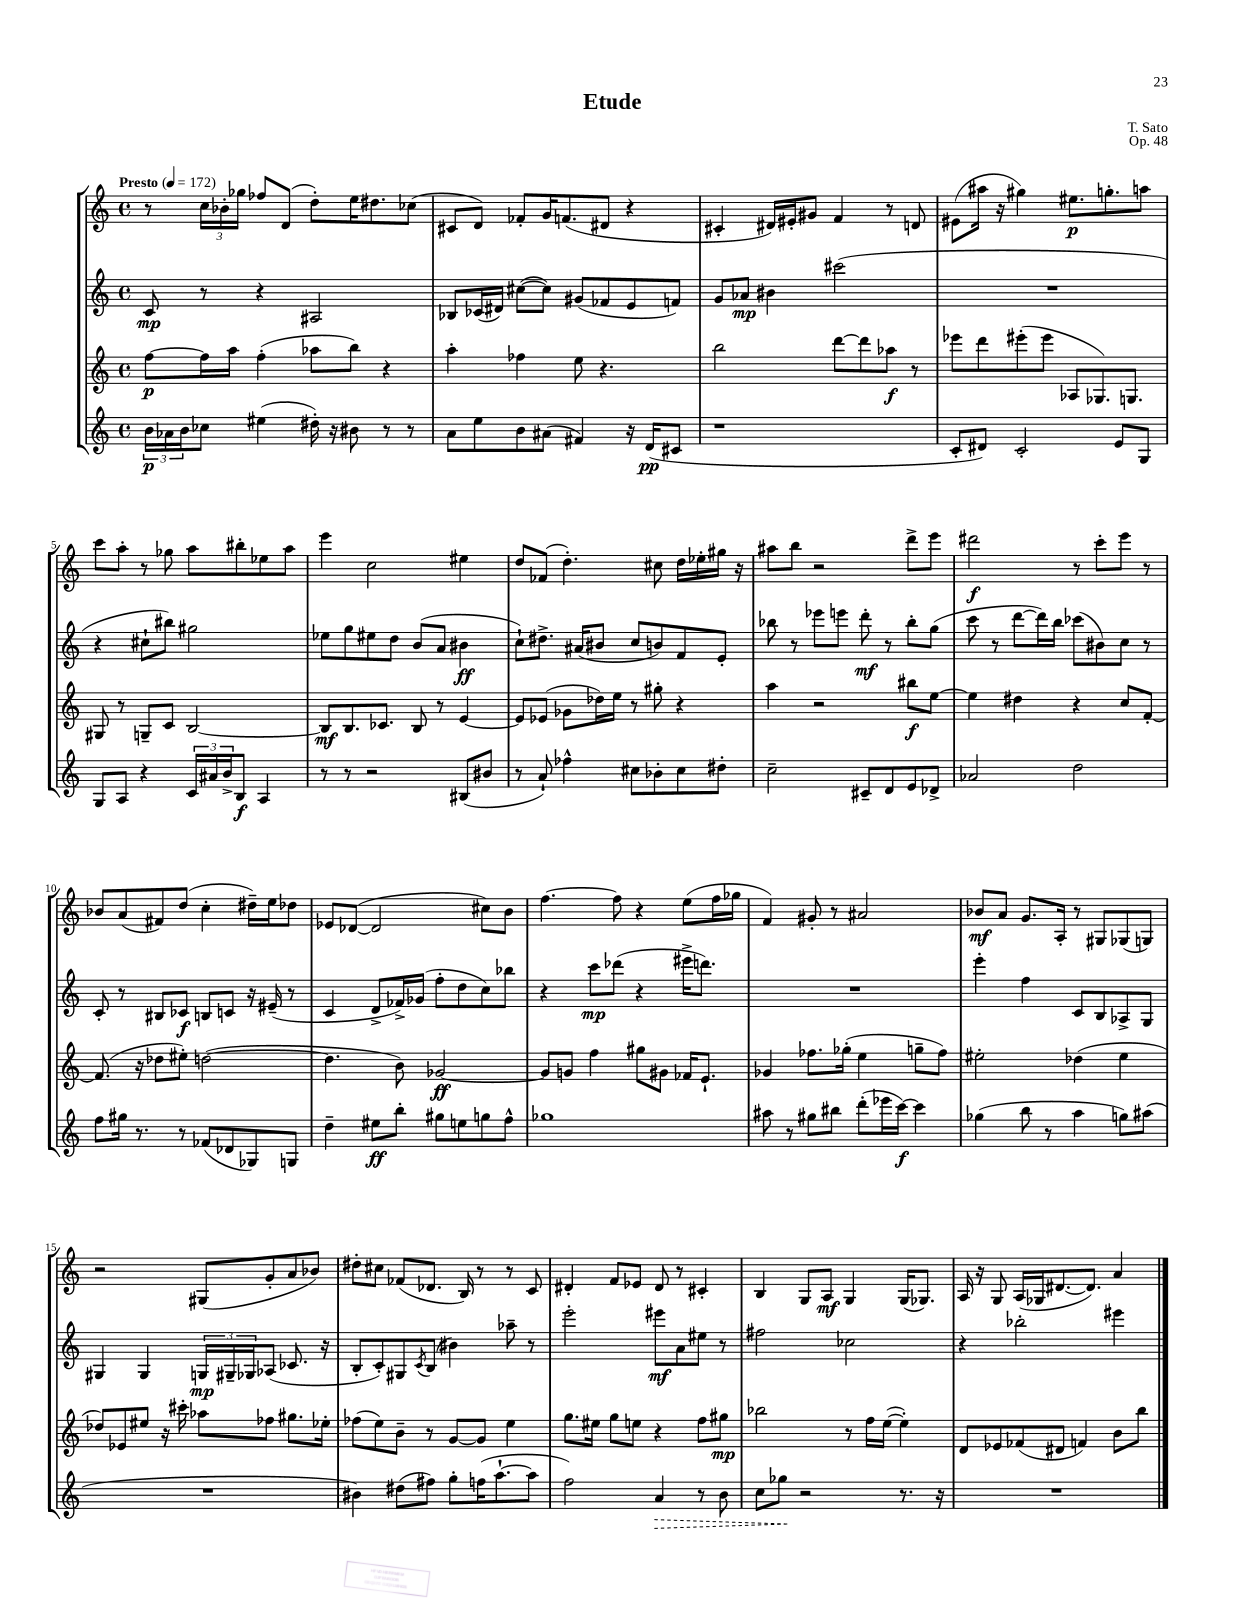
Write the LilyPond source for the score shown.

\header { title = "Etude" composer = "T. Sato" opus = "Op. 48" }
<<
\new StaffGroup <<
\new Staff = "s0" {
    \clef treble \key c \major \defaultTimeSignature \time 4/4 \tempo "Presto" 4 = 172
    r8 \tuplet 3/2 { c''16 bes'16-. ges''16 } fes''8 d'8( d''8-.) e''16 dis''8. ces''8( |
    cis'8 d'8) fes'8-. g'16 f'8.( dis'8 r4 |
    cis'4-. dis'16) eis'16-. gis'8 f'4 r8 d'8 |
    eis'8( ais''16 r16 gis''4) eis''8.\p g''8.-. a''8 |
    c'''8 a''8-. r8 ges''8 a''8 bis''8-. ees''8 a''8 |
    e'''4 c''2 eis''4 |
    d''8 fes'8( d''4.-.) cis''8 d''16 ees''16-. gis''16 r16 |
    ais''8 b''8 r2 d'''8-> e'''8 |
    dis'''2\f r8 c'''8-. e'''8 r8 |
    bes'8 a'8( fis'8) d''8( c''4-. dis''16--) e''16 des''8 |
    ees'8 des'8~( des'2 cis''8) b'8 |
    f''4.~ f''8 r4 e''8( f''16 ges''16 |
    f'4) gis'8-. r8 ais'2 |
    bes'8\mf a'8 g'8. a16-. r8 gis8 ges8( g8) |
    r2 gis8( g'8-. a'8 bes'8) |
    dis''8-. cis''8 fes'8( des'8. b16) r8 r8 c'8 |
    dis'4-. f'8 ees'8 dis'8 r8 cis'4-. |
    b4 g8 a8\mf g4 g16( ges8.) |
    a16 r16 g8 a16( ges16 dis'8.~ dis'8.) a'4 \bar "|." |
}
\new Staff = "s1" {
    \clef treble \key c \major \defaultTimeSignature \time 4/4
    c'8\mp r8 r4 ais2 |
    bes8 ces'16( dis'16) cis''8~( cis''8) gis'8( fes'8 e'8 f'8) |
    g'8 aes'8\mp bis'4 cis'''2( |
    R1 |
    r4 cis''8-! bis''8) gis''2 |
    ees''8 g''8 eis''8 d''8 b'8( a'8 bis'4\ff |
    c''8-!) dis''8.-> ais'16( bis'8 c''8 b'8) f'8 e'8-. |
    bes''8 r8 ees'''8 e'''8 d'''8-.\mf r8 bes''8-. g''8( |
    c'''8 r8 d'''8~ d'''16) b''16 ces'''8( bis'8) c''8 r8 |
    c'8-. r8 bis8 ces'8\f b8 c'8 r16 eis'16--( r8 |
    c'4 d'8-> fes'16->) ges'16( f''8-. d''8 c''8) bes''8 |
    r4 c'''8\mp des'''8( r4 eis'''16-> d'''8.) |
    R1 |
    e'''4-. f''4 c'8 b8 aes8-> g8 |
    gis4 gis4 \tuplet 3/2 { g16\mp gis16-- ges16 } aes8( ces'8. r16 |
    b8-. c'8-.) gis8 \acciaccatura { c'8 } b8( bis'4) aes''8-- r8 |
    e'''2-. eis'''8\mf a'8 eis''8 r8 |
    fis''2 ces''2 |
    r4 bes''2-. eis'''4 \bar "|." |
}
\new Staff = "s2" {
    \clef treble \key c \major \defaultTimeSignature \time 4/4
    f''8~\p f''16 a''16 f''4-.( aes''8 b''8) r4 |
    a''4-. fes''4 e''8 r4. |
    b''2 d'''8~ d'''8 aes''8\f r8 |
    ees'''8 d'''8 eis'''8-.( eis'''8 aes8 ges8.) g8. |
    gis8 r8 g8-- c'8 b2~ |
    b8\mf b8. ces'8. b8 r8 e'4~ |
    e'8 ees'8( ges'8 des''16) e''16 r8 gis''8-. r4 |
    a''4 r2 bis''8\f e''8~ |
    e''4 dis''4 r4 c''8 f'8~-. |
    f'8.( r16 des''8 eis''8-.) d''2~( |
    d''4. b'8) ges'2~\ff |
    ges'8 g'8 f''4 gis''8 gis'8 fes'16 e'8.-! |
    ges'4 fes''8. ges''16-.( e''4 g''8-- fes''8) |
    eis''2-. des''4( eis''4 |
    des''8) ees'8 eis''8 r16 cis'''16-. aes''8 fes''8 gis''8. ees''16-. |
    fes''8( e''8) b'8-- r8 g'8~ g'8 e''4 |
    g''8. eis''16 g''8 e''8 r4 f''8 gis''8\mp |
    bes''2 r8 f''16 e''16~( e''4-.) |
    d'8 ees'8 fes'8( dis'8 f'4) b'8 b''8 \bar "|." |
}
\new Staff = "s3" {
    \clef treble \key c \major \defaultTimeSignature \time 4/4
    \tuplet 3/2 { b'16\p aes'16 b'16 } ces''8 eis''4( dis''16-.) r16 bis'8 r8 r8 |
    a'8 e''8 b'8 ais'8( fis'4) r16 d'16\pp( cis'8 |
    r1 |
    c'8-. dis'8) c'2-. e'8 g8 |
    g8 a8 r4 \tuplet 3/2 { c'16 ais'16 b'16-> } b8\f a4 |
    r8 r8 r2 bis8( bis'8 |
    r8 a'8-!) fes''4-^ cis''8 bes'8-. cis''8 dis''8-. |
    c''2-- cis'8-- d'8 e'8 des'8-> |
    aes'2 d''2 |
    f''8 gis''16 r8. r8 fes'8( des'8 ges8) g8 |
    d''4-- eis''8\ff b''8-. gis''8 e''8 g''8 f''8-^ |
    ges''1 |
    ais''8 r8 gis''8 bis''8 d'''8-.( ees'''16 c'''16~\f) c'''4 |
    ges''4( b''8 r8 a''4 g''8) ais''8( |
    R1 |
    bis'4) dis''8( fis''8) g''8-. f''16( a''8.~-! a''8 |
    f''2) \once \override Hairpin.style = #'dashed-line a'4\> r8 b'8 |
    c''8 ges''8\! r2 r8. r16 |
    R1 \bar "|." |
}
>>
>>
